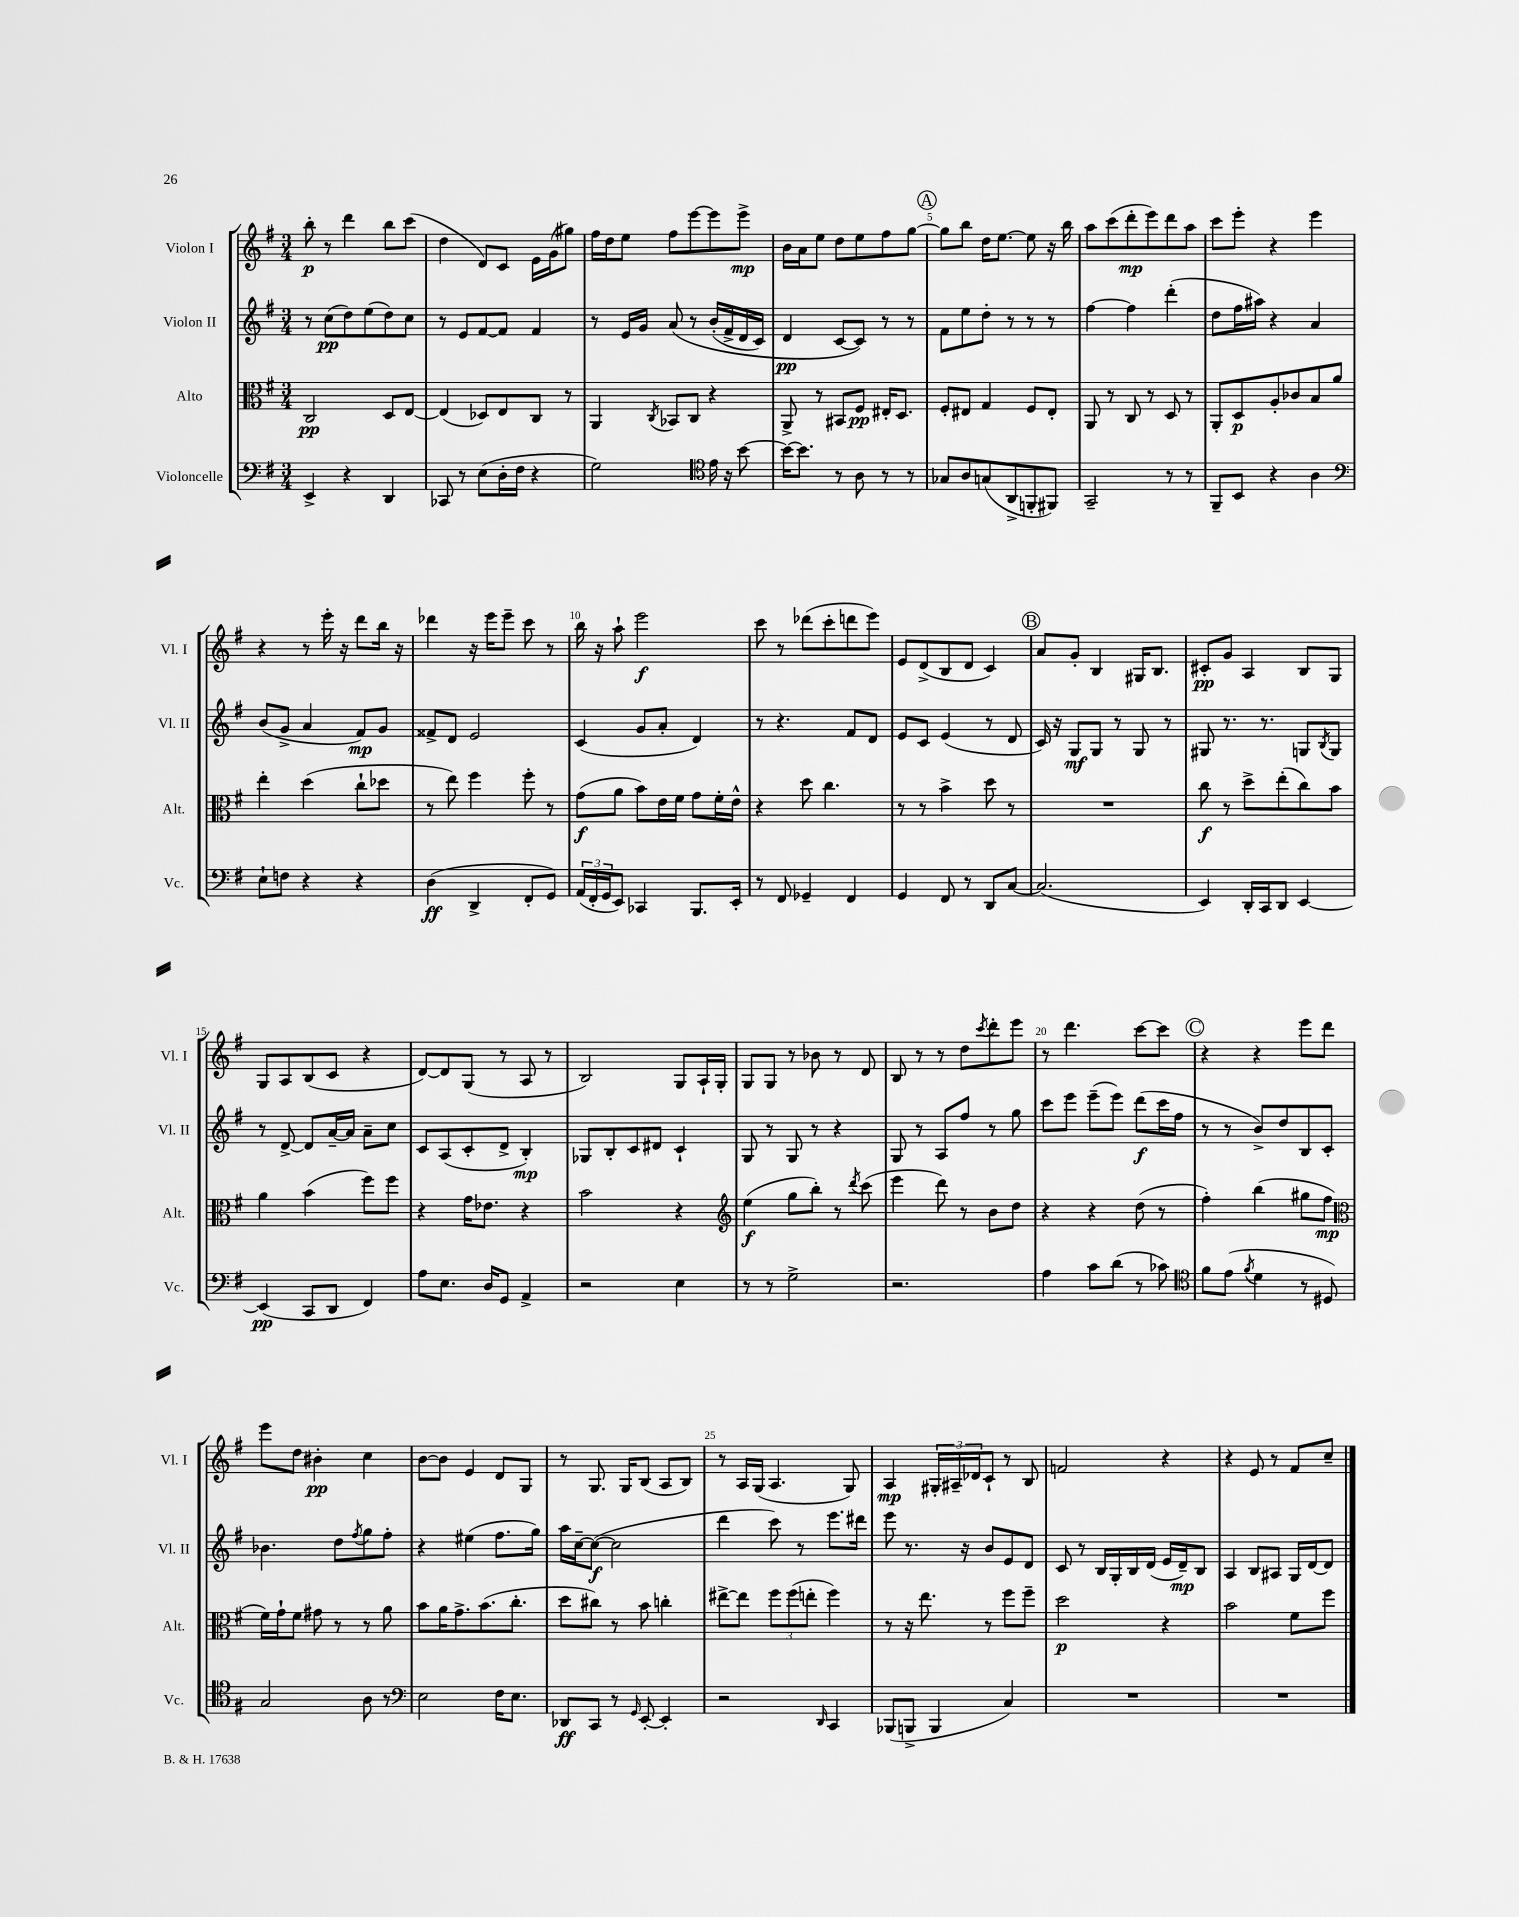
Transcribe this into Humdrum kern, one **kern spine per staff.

**kern	**kern	**kern	**kern
*staff4	*staff3	*staff2	*staff1
*clefF4	*clefC3	*clefG2	*clefG2
*k[f#]	*k[f#]	*k[f#]	*k[f#]
*M3/4	*M3/4	*M3/4	*M3/4
4EE^/	2C/	8r	8bb'\
.	.	(8cc\L	8r
4r	.	8dd\)	4ddd\
.	.	(8ee\	.
4DD/	8D/L	8dd\)	8bb\L
.	[8E/J	8cc\J	(8ccc\J
=	=	=	=
8CC-/	(4E/]	8r	4dd\
8r	.	8e/L	.
(8E\L	8D-/L)	[8f#/	8d/L)
16D'\L	8E/	8f#/]J	8c/J
16F#\JJ	.	.	.
4r	8C/J	4f#/	16e\LL
.	.	.	(16g\J
.	8r	.	8gg#\J)
=	=	=	=
2G\)	4AA/	8r	16ff#\LL
.	.	.	16dd\J
.	.	16e/LL	8ee\J
.	.	16g/JJ	.
.	8qC/	.	.
.	8BB-/L	&(8a/	8ff#\L
.	8C/J	8r	[8eee\
*clefC4	*	*	*
16e\	4r	(16b'/LL	8eee\]
16r	.	16f#^/	.
[8b\	.	16d/	8eee^\J
.	.	16c/JJ)	.
=	=	=	=
16b\_LK	8AA^/	4d/	16b\LL
8.b\]J	.	.	16a\J
.	8r	.	8ee\J
8r	8BB#/L	[8c/L	8dd\L
8A\	8F#/J	8c/]J&)	8ee\
8r	16E#'/LK	8r	8ff#\
.	8.D/J	.	.
8r	.	8r	[8gg\J
=	=	=	=
8G-/L	8F#'/L	8f#\L	8gg\]L
8A/	8E#/J	8ee\	8bb\J
(8G/	4G/	8dd'\J	16dd\LK
.	.	.	[8.ee\J
8AA^/	.	8r	.
8FF'/	8F#/L	8r	8ee\]
8FF#/J)	8E#'/J	8r	16r
.	.	.	16bb\
=	=	=	=
2GG~/	8AA/	[4ff#\	8aa\L
.	8r	.	(8ccc\
.	8C/	4ff#\]	8ddd'\
.	8r	.	8eee\)
8r	8D/	(4ddd'\	8ddd\
8r	8r	.	8aa\J
=	=	=	=
8FF#~/L	8AA'/L	8dd\L	8ccc\L
8BB/J	8D/	16ff#\L	8eee'\J
.	.	16aa#\JJ)	.
4r	8A'/	4r	4r
.	8c-/	.	.
4A\	8B/	4a/	4eee\
.	8a/J	.	.
=	=	=	=
*clefF4	*	*	*
8E`\L	4ee'\	(8b/L	4r
8F\J	.	8g^/J	.
4r	(4dd\	4a/	8r
.	.	.	16eee'\
.	.	.	16r
4r	8cc`\L	8f#/L)	8ddd\L
.	8dd-\J	8g/J	16bb\Jk
.	.	.	16r
=	=	=	=
(4D\	8r	8f##^/L	4ddd-\
.	8ee\)	8d/J	.
4DD^/	4ff#\	2e/	16r
.	.	.	16eee\LK
.	.	.	8eee~\J
8FF#'/L	8ff#'\	.	8ccc\
8GG/J)	8r	.	8r
=	=	=	=
(24AA/LL	(8g\L	(4c/	16bb\
24FF#'/	.	.	.
.	.	.	16r
24GG/J	.	.	.
8EE/J)	8a\J	.	8aa`\
4CC-/	8b\L)	8g/L	2eee\
.	16e\L	8a'/J	.
.	16f#\JJ	.	.
8.BBB/L	8g\L	4d/)	.
.	16f#'\L	.	.
16EE'/Jk	16e^^\JJ	.	.
=	=	=	=
8r	4r	8r	8ccc\
8FF#/	.	4.r	8r
4GG-~/	8dd\	.	(8ddd-\L
.	4.cc\	.	8ccc'\
4FF#/	.	8f#/L	8ddd\
.	.	8d/J	8eee\J)
=	=	=	=
4GG/	8r	8e/L	8e/L
.	8r	8c/J	(8d^/
8FF#/	4b^\	(4e/	8B/
8r	.	.	8d/J
8DD/L	8dd\	8r	4c/)
[8C/J	8r	8d/	.
=	=	=	=
(2.C/]	2.r	16c/)	8a/L
.	.	16r	.
.	.	8G/L	8g'/J
.	.	8G/J	4B/
.	.	8r	.
.	.	8G/	16G#/LK
.	.	.	8.B/J
.	.	8r	.
=	=	=	=
4EE/)	8cc\	8G#/	8c#'/L
.	8r	8.r	8g/J
16DD'/LL	8dd^\L	.	4A/
16CC/J	.	8.r	.
8DD/J	(8ee'\	.	.
[4EE/	8cc\)	8G/L	8B/L
.	.	8qB/	.
.	8b\J	8G/J	8G/J
=	=	=	=
(4EE/]	4a\	8r	8G/L
.	.	[8d^/	8A/
8CC/L	(4b\	8d/]L	(8B/
8DD/J	.	[16a~/L	8c/J
.	.	16a/]JJ	.
4FF#/)	8ff#\L)	8a~\L	4r
.	8ff#\J	8cc\J	.
=	=	=	=
8A\L	4r	8c/L	[8d/L)
8.E\J	.	(8A/	8d/]
.	16g\LK	8c'/	(8G/J
16D/LK	8.e-\J	.	.
8GG/J	.	8d^/J	8r
4AA^/	4r	4B'/)	8A/
.	.	.	8r
=	=	=	=
2r	2b\	8G-/L	2B/)
.	.	8B'/	.
.	.	8c/	.
.	.	8d#/J	.
4E\	4r	4c`/	8G/L
.	.	.	16A`/L
.	.	.	16G'/JJ
=	=	=	=
*	*clefG2	*	*
8r	(4ee\	8G/	8G/L
8r	.	8r	8G/J
2G^\	8gg\L	8G/	8r
.	8bb'\J)	8r	8b-\
.	8r	4r	8r
.	8qddd/	.	.
.	(8ccc\	.	8d/
=	=	=	=
2.r	4eee\	8G/	8B/
.	.	8r	8r
.	8ddd\)	8A/L	8r
.	8r	8ff#/J	8dd\L
.	.	.	8qccc/
.	8b\L	8r	8ddd'\
.	8dd\J	8gg\	8eee\J
=	=	=	=
4A\	4r	8ccc\L	8r
.	.	8eee\J	4.ddd\
8c\L	4r	(8eee~\L	.
(8d\J	.	8eee\J)	.
8r	(8dd\	(8ddd\L	[8ccc\L
8c-\)	8r	16ccc\L	8ccc\]J
.	.	16ff#\JJ	.
=	=	=	=
*clefC4	*	*	*
8f#\L	4ff#'\)	8r	4r
(8e\J	.	8r	.
8qf#/	.	.	.
4d\	(4bb\	8b^/L)	4r
.	.	8dd/	.
8r	8gg#\L	8B/	8eee\L
8D#/)	8ff#\J	8c'/J	8ddd\J
=	=	=	=
*	*clefC3	*	*
2G/	16f#\LL)	4.b-\	8eee\L
.	16g`\J	.	.
.	8f#\J	.	8dd\J
.	8g#\	.	4b#'\
.	8r	8dd\L	.
.	.	8qff#/	.
8A\	8r	8gg\	4cc\
8r	8a\	8ff#'\J	.
=	=	=	=
*clefF4	*	*	*
2E\	8b\L	4r	[8b\L
.	16a\K	.	8b\]J
.	8.g^\	.	.
.	.	(4ee#\	4e/
.	(8.b\	.	.
16F#\LK	.	8.ff#\L	8d/L
8.E\J	8.cc'\J	.	.
.	.	.	8G/J
.	.	16gg\Jk)	.
=	=	=	=
8DD-/L	8dd\L	16aa\LL	8r
.	.	[16cc~\J	.
8CC/J	8cc#\J)	(8cc\_J	8.G/
8r	8r	2cc\]	.
.	.	.	16G/LK
16qqGG/	.	.	.
[8EE'/	8b\	.	(8B/J
4EE'/]	4cc'\	.	8A/L
.	.	.	8B/J)
=	=	=	=
2r	[8ee#^\L	4ddd\	8r
.	8ee#\]J	.	16A/LL
.	.	.	(16G/JJ
.	12ff#\L	8ccc\)	4.A/
.	(12ff#\	.	.
.	.	8r	.
.	12ee'\J	.	.
16qqDD/	.	.	.
4CC/	4ff#\)	8.eee\L	.
.	.	.	8G/)
.	.	16ddd#\Jk	.
=	=	=	=
(8BBB-/L	8r	8eee\	4A/
8BBB^/J	16r	8.r	.
.	8.ee\	.	.
4BBB/	.	.	24G#'/LL
.	.	.	24A#~/
.	.	16r	.
.	.	.	24d-/J
.	8r	8b/L	8c`/J
4C/)	8ff#\L	8e/	8r
.	8ff#~\J	8d/J	8B/
=	=	=	=
2.r	2dd\	8c/	2f/
.	.	8r	.
.	.	16B/LL	.
.	.	16G'/	.
.	.	16B/	.
.	.	(16d/JJ	.
.	4r	16e/LL	4r
.	.	16d~/J)	.
.	.	8B/J	.
=	=	=	=
2.r	2b\	4A/	4r
.	.	8B/L	8e/
.	.	8A#/J	8r
.	8f#\L	16G/LL	8f#/L
.	.	[16d/J	.
.	8ff#\J	8d/]J	8cc~/J
==	==	==	==
*-	*-	*-	*-
